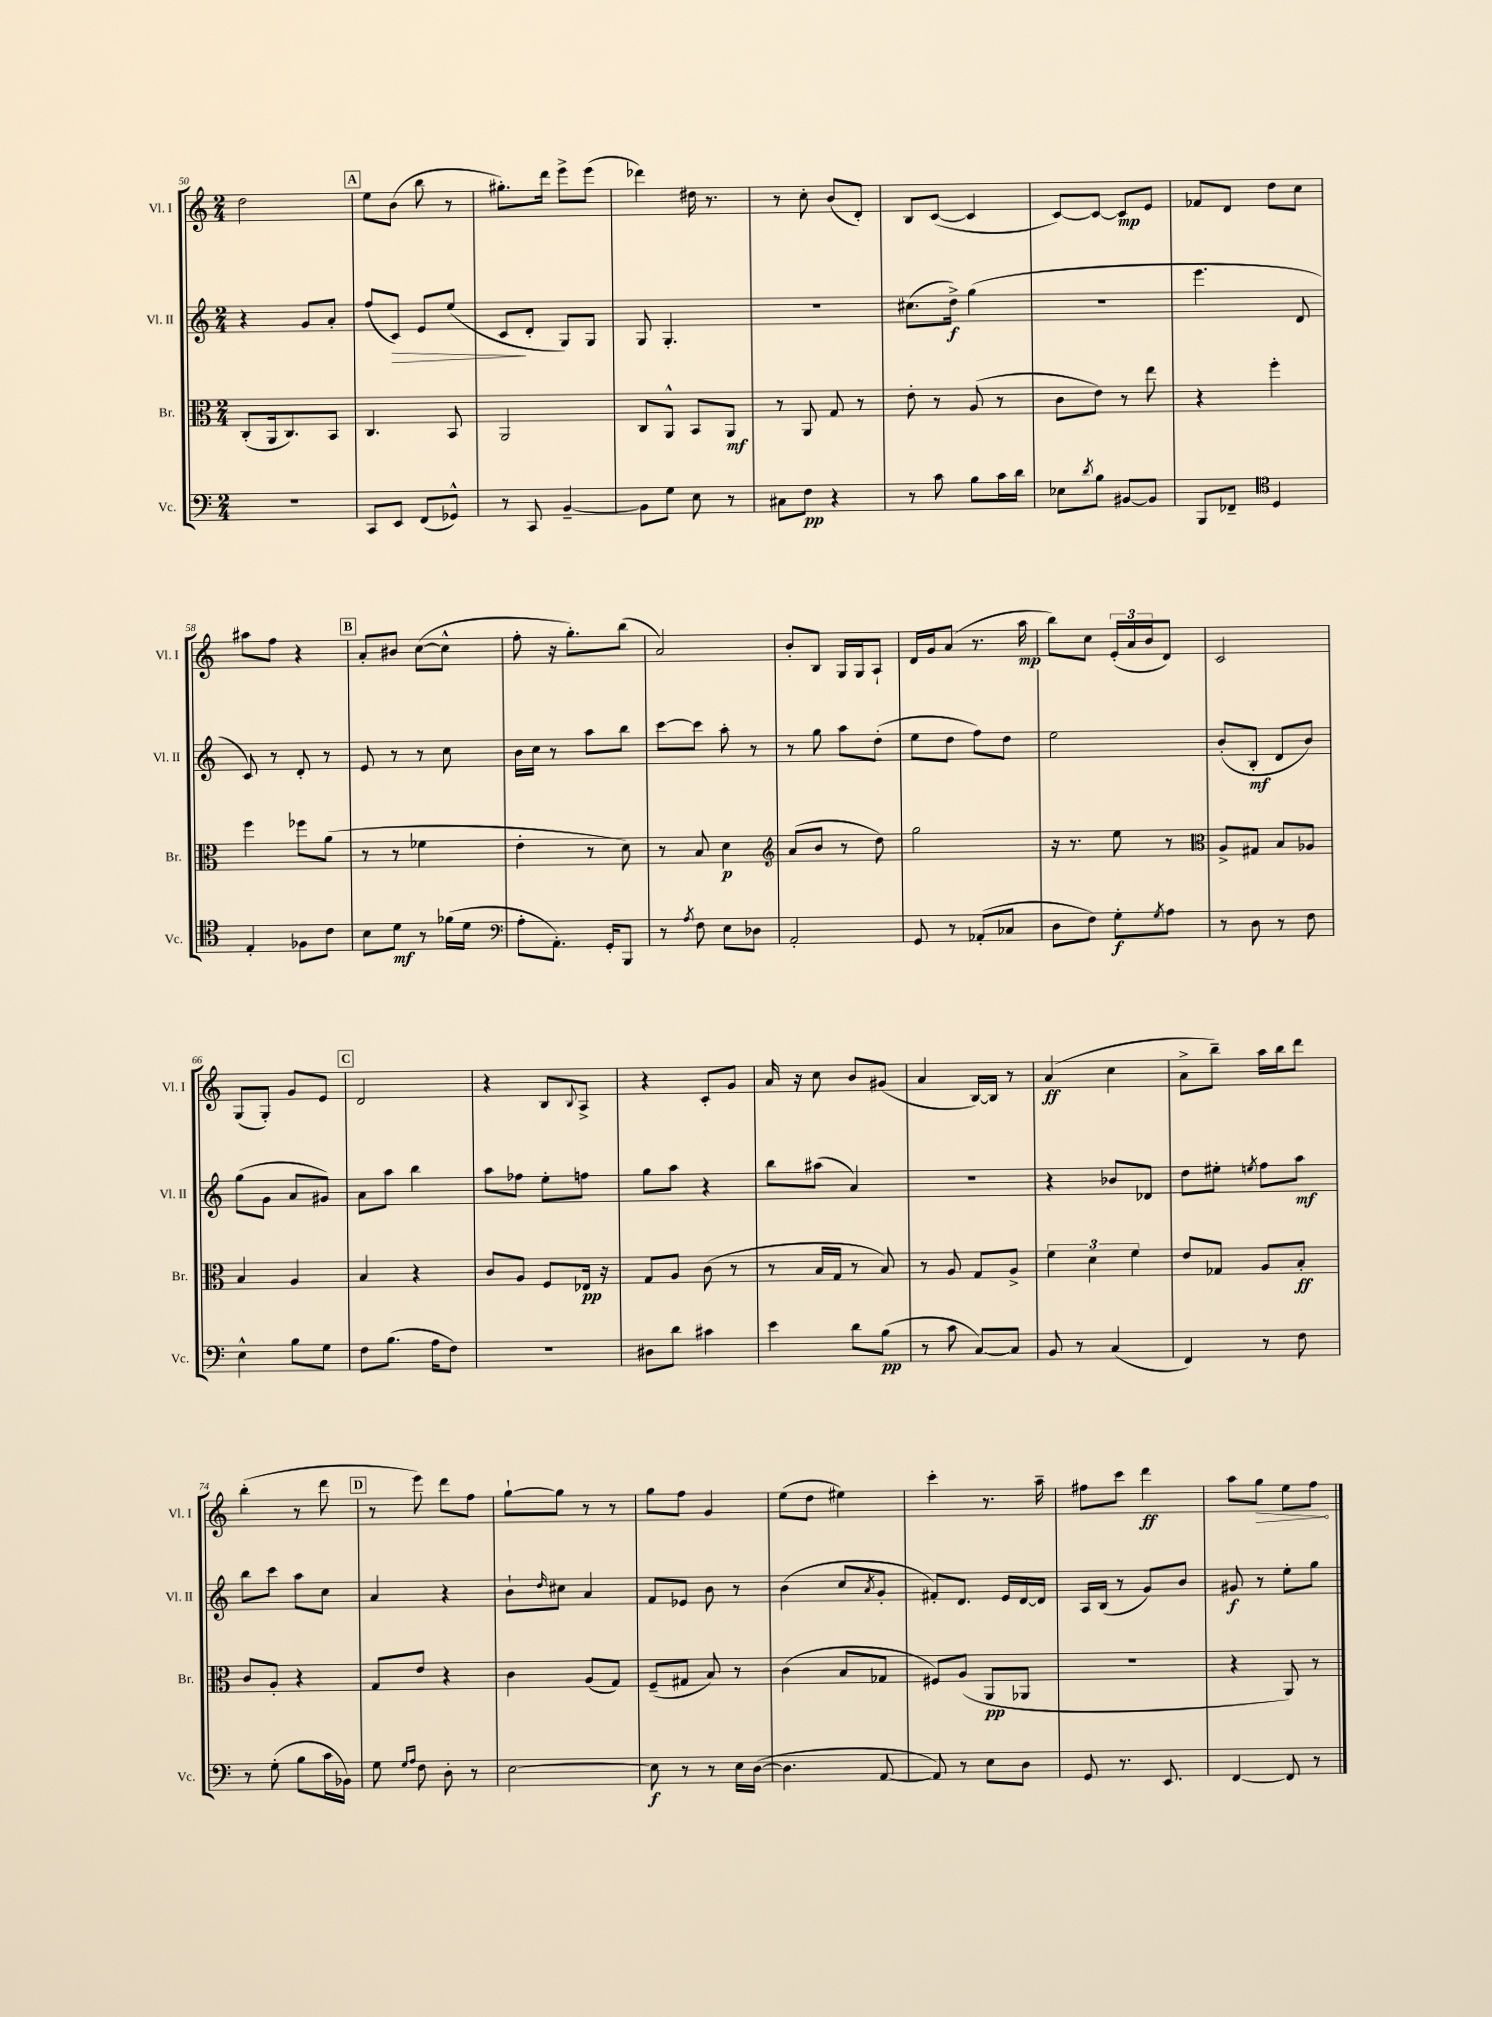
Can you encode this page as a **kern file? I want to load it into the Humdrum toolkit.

**kern	**kern	**kern	**kern
*staff4	*staff3	*staff2	*staff1
*clefF4	*clefC3	*clefG2	*clefG2
*k[]	*k[]	*k[]	*k[]
*M2/4	*M2/4	*M2/4	*M2/4
2r	(8C'	4r	2dd
.	16AA	.	.
.	8.C)	.	.
.	.	8g	.
.	8BB	8a'	.
=	=	=	=
8CC	4.C	(8ff	8ee
8EE	.	8c)	(8b
(8FF	.	8e	8bb
8GG-^^)	8BB	(8ee	8r
=	=	=	=
8r	2AA	8c	8.gg#')
8CC	.	8d'	.
.	.	.	16ddd
[4BB~	.	8G)	8eee^
.	.	8G	(8eee
=	=	=	=
8BB]	8C	8G	4ddd-)
8G	8AA^^	4.G'	.
8E	8BB	.	16dd#
.	.	.	8.r
8r	8AA	.	.
=	=	=	=
8C#	8r	2r	8r
8F	8AA	.	8cc'
4r	8G	.	(8b
.	8r	.	8d')
=	=	=	=
8r	8e'	(8.cc#	8B
8c	8r	.	([8c
.	.	16dd^)	.
8B	(8A	(4gg	4c]
16c	8r	.	.
16d	.	.	.
=	=	=	=
8E-	8c	2r	[8c)
8qd	.	.	.
8B	8e)	.	8c_
[8BB#	8r	.	8c]
8BB#]	8ee	.	8e
=	=	=	=
8BBB	4r	4.eee	8f-
8FF-~	.	.	8d
*clefC4	*	*	*
4D	4ff'	.	8dd
.	.	8d	8cc
=	=	=	=
4E'	4ff	8c)	8aa#
.	.	8r	8ff
8F-	8ff-	8d'	4r
8c	(8a	8r	.
=	=	=	=
8B	8r	8e	8a'
8d	8r	8r	8b#
8r	4f-	8r	([8cc
(16f-	.	8cc	8cc^^]
16d	.	.	.
=	=	=	=
*clefF4	*	*	*
8A'	4e'	16b	8ff'
.	.	16cc	.
8.AA')	.	8r	16r
.	.	.	8.gg')
.	8r	8aa	.
16GG'	.	.	.
8BBB	8d)	8bb	(8bb
=	=	=	=
8r	8r	[8ccc	2a)
8qA	.	.	.
8F	8B	8ccc]	.
8E	4d	8aa'	.
8D-	.	8r	.
=	=	=	=
*	*clefG2	*	*
2AA'	(8a	8r	8b'
.	8b	8gg	8B
.	8r	8aa	16G
.	.	.	16G
.	8dd)	(8dd'	8A`
=	=	=	=
8GG	2gg	8ee	16d
.	.	.	16g
8r	.	8dd	(8a
(8AA-'	.	8ff)	8.r
8C-	.	8dd	.
.	.	.	16aa
=	=	=	=
8D	16r	2ee	8bb)
.	8.r	.	.
8F)	.	.	8cc
8G'	8ee	.	(24e'
.	.	.	24a
.	.	.	24b
8qG	.	.	.
8A	8r	.	8d)
=	=	=	=
*	*clefC3	*	*
8r	8A^	(8b'	2c
8D	8G#	8B'	.
8r	8B	8d	.
8F	8A-	8b)	.
=	=	=	=
4E^^	4B	(8gg	(8G
.	.	8g	8G')
8B	4A	8a	8g
8G	.	8g#)	8e
=	=	=	=
8F	4B	8a	2d
(8.B	.	8aa	.
.	4r	4bb	.
16A	.	.	.
8F)	.	.	.
=	=	=	=
2r	8c	8aa	4r
.	8A	8ff-	.
.	8F	8ee'	8B
.	.	.	8qqB
.	16E-	8ff	8A^
.	16r	.	.
=	=	=	=
8D#	8G	8gg	4r
8d	8A	8aa	.
4c#	(8c	4r	8c'
.	8r	.	8g
=	=	=	=
4e	8r	8bb	16a
.	.	.	16r
.	16B	(8aa#	8cc
.	16G	.	.
8d	8r	4a)	8b
(8B	8B)	.	(8g#
=	=	=	=
8r	8r	2r	4a
8c	8A	.	.
[8C)	8G	.	[16B)
.	.	.	16B]
8C]	8A^	.	8r
=	=	=	=
8BB	6f	4r	(4a
8r	.	.	.
.	6d	.	.
(4C	.	8b-	4cc
.	6f	.	.
.	.	8d-	.
=	=	=	=
4FF)	8e	8dd	8a^
.	8G-	8ee#'	8bb~)
.	.	8qee	.
8r	8A	8ff	16aa
.	.	.	16bb
8F	8B'	8aa	8ddd
=	=	=	=
8r	8c	8bb	(4bb'
(8G'	8A'	8ccc	.
8B	4r	8aa	8r
16c	.	8cc	8ddd
16BB-)	.	.	.
=	=	=	=
8G	8G	4a	8r
16qqG	.	.	.
16qqA	.	.	.
8F	8e	.	8eee)
8D'	4r	4r	8ddd
8r	.	.	8ff
=	=	=	=
[2E	4c	8b`	[8gg`
.	.	16qqdd	.
.	.	8cc#	8gg]
.	(8A	4a	8r
.	8G)	.	8r
=	=	=	=
8E]	(8F~	8f	8gg
8r	8G#	8e-	8ff
8r	8B)	8b	4g
16E	8r	8r	.
([16D	.	.	.
=	=	=	=
4.D]	(4c	(4b	(8ee
.	.	.	8dd
.	8B	8cc	4ee#)
.	.	8qa	.
[8AA	8G-	8g'	.
=	=	=	=
8AA])	8F#)	8f#')	4ccc'
8r	(8A	8.d	.
8E	8AA	.	8.r
.	.	16e	.
8D	8AA-	[16d	.
.	.	16d]	16aa~
=	=	=	=
8GG	2r	16A	8ff#
.	.	(16B	.
8.r	.	8r	8ccc
.	.	8g)	4ddd
8.EE	.	.	.
.	.	8b	.
=	=	=	=
[4FF	4r	8g#	8aa
.	.	8r	8gg
8FF]	8AA)	8ee'	8ee
8r	8r	8gg	8ff
==	==	==	==
*-	*-	*-	*-
